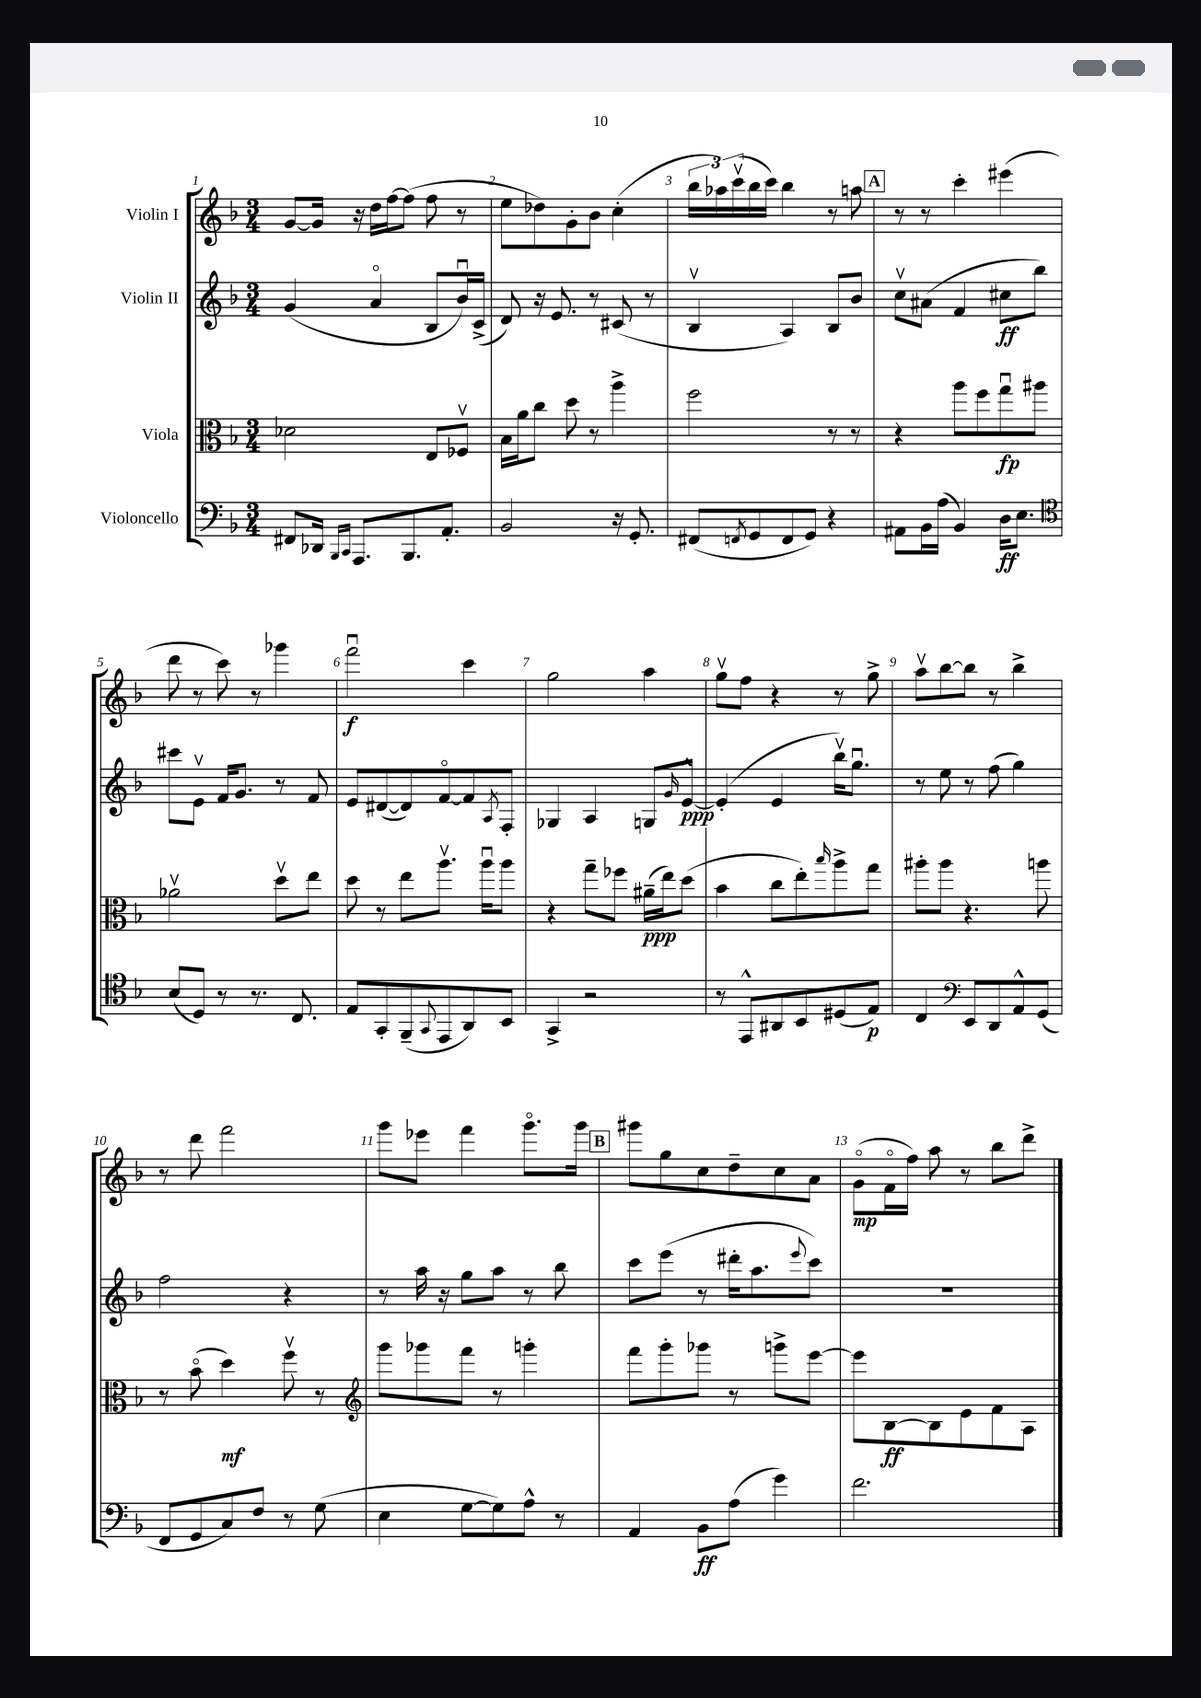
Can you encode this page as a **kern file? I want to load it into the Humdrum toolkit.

**kern	**dynam	**kern	**dynam	**kern	**dynam	**kern	**dynam
*part4	*part4	*part3	*part3	*part2	*part2	*part1	*part1
*staff4	*staff4	*staff3	*staff3	*staff2	*staff2	*staff1	*staff1
*I"Violoncello	*	*I"Viola	*	*I"Violin II	*	*I"Violin I	*
*clefF4	*	*clefC3	*	*clefG2	*	*clefG2	*
*k[b-]	*	*k[b-]	*	*k[b-]	*	*k[b-]	*
*M3/4	*	*M3/4	*	*M3/4	*	*M3/4	*
=1	=1	=1	=1	=1	=1	=1	=1
8FF#X/L	.	2d-X\	.	(4g/	.	[8g/L	.
16DD-X/Jk	.	.	.	.	.	16g/Jk]	.
16qqBBB-/LL	.	.	.	.	.	.	.
16qqCC/JJ	.	.	.	.	.	.	.
8.AAA/L	.	.	.	.	.	16r	.
.	.	.	.	4a/	.	16dd\LL	.
.	.	.	.	.	.	[16ff\J	.
8.BBB-/	.	.	.	.	.	(8ff\J]	.
.	.	8E/L	.	8B-/L	.	8ff\	.
8.AA'/J	.	.	.	.	.	.	.
.	.	8F-Xv/J	.	16b-u/L)	.	8r	.
.	.	.	.	(16c^/JJ	.	.	.
=2	=2	=2	=2	=2	=2	=2	=2
2BB-/	.	16B-\LL	.	8d/)	.	8ee\L	.
.	.	16a\J	.	.	.	.	.
.	.	8cc\J	.	16r	.	8dd-X\)	.
.	.	.	.	8.e/	.	.	.
.	.	8dd\	.	.	.	8g'\	.
.	.	8r	.	8r	.	8b-\J	.
16r	.	4aa^\	.	(8c#X/	.	(4cc'\	.
8.GG'/	.	.	.	.	.	.	.
.	.	.	.	8r	.	.	.
=3	=3	=3	=3	=3	=3	=3	=3
(8FF#X/L	.	2ff\	.	4B-v/	.	24bb-\LL	.
.	.	.	.	.	.	24aa-X\)	.
.	.	.	.	.	.	(24cccv\	.
8qFFn/	.	.	.	.	.	.	.
8GG/	.	.	.	.	.	16bb-\	.
.	.	.	.	.	.	16ccc\JJ)	.
8FF/	.	.	.	4A/)	.	4bb-\	.
8GG/J)	.	.	.	.	.	.	.
4r	.	8r	.	8B-/L	.	8r	.
.	.	8r	.	8b-/J	.	8aan\	.
!!LO:REH:place=s1:t=A
=4	=4	=4	=4	=4	=4	=4	=4
8AA#X\L	.	4r	.	8ccv\L	.	8r	.
16BB-\L	.	.	.	(8a#X\J	.	8r	.
(16A\JJ	.	.	.	.	.	.	.
4BB-/)	.	8aa\L	.	4f/	.	4ccc'\	.
.	.	8ff\	.	.	.	.	.
16D\KL	ff	8ggu\	fp	8cc#X\L	ff	(4eee#X\	.
8.E\J	.	.	.	.	.	.	.
.	.	8aa#X\J	.	8bb-\J)	.	.	.
!!LO:LB:g=z
=5	=5	=5	=5	=5	=5	=5	=5
*clefC4	*	*	*	*	*	*	*
(8B-/L	.	2a-Xv\	.	8ccc#X\L	.	8ddd\	.
8D/J)	.	.	.	8ev\J	.	8r	.
8r	.	.	.	16f/KL	.	8ccc\)	.
.	.	.	.	8.g/J	.	.	.
8.r	.	.	.	.	.	8r	.
.	.	8ddv\L	.	8r	.	4ggg-X\	.
8.C/	.	.	.	.	.	.	.
.	.	8ee\J	.	8f/	.	.	.
=6	=6	=6	=6	=6	=6	=6	=6
8E/L	.	8dd\	.	8e/L	.	2fffu\	f
8GG'/	.	8r	.	([8d#X/	.	.	.
(8FF~/	.	8ee\L	.	8d#/])	.	.	.
8qqGG/	.	.	.	.	.	.	.
8EE/	.	8.aav\J	.	[8f/	.	.	.
8AA/)	.	.	.	8f/]	.	4ccc\	.
.	.	16aau\KL	.	.	.	.	.
.	.	.	.	8qA/	.	.	.
8BB-/J	.	8aa\J	.	8F'/J	.	.	.
=7	=7	=7	=7	=7	=7	=7	=7
4GG^/	.	4r	.	4G-X/	.	2gg\	.
2r	.	8gg~\L	.	4A/	.	.	.
.	.	8ff-X\J	.	.	.	.	.
.	.	(16a#X~\LL	ppp	8Gn/L	.	4aa\	.
.	.	16ee\J)	.	.	.	.	.
.	.	.	.	16qqg/	.	.	.
.	.	(8dd\J	.	[8e^^/J	ppp	.	.
=8	=8	=8	=8	=8	=8	=8	=8
8r	.	4b-\	.	(4e'/]	.	8ggv\L	.
8EE^^/L	.	.	.	.	.	8ff\J	.
8AA#X/	.	8cc\L	.	4e/	.	4r	.
8BB-/	.	8ee'\)	.	.	.	.	.
.	.	16qqbb-/	.	.	.	.	.
(8D#X/	.	8aa^\	.	16bb-v\KL)	.	8r	.
.	.	.	.	8.ggu\J	.	.	.
8E/J)	p	8gg\J	.	.	.	8gg^\	.
=9	=9	=9	=9	=9	=9	=9	=9
4C/	.	8aa#X'\L	.	8r	.	8aav\L	.
.	.	8aa#\J	.	8ee\	.	[8bb-\	.
*clefF4	*	*	*	*	*	*	*
8EE/L	.	4.r	.	8r	.	8bb-\J]	.
8DD/	.	.	.	(8ff\	.	8r	.
8AA^^/	.	.	.	4gg\)	.	4bb-^\	.
(8GG/J	.	8aan\	.	.	.	.	.
!!LO:LB:g=z
=10	=10	=10	=10	=10	=10	=10	=10
8FF/L	.	8r	.	2ff\	.	8r	.
8GG/	.	(8b-\	.	.	.	8ddd\	.
8C/)	.	4dd\)	mf	.	.	2fff\	.
8F/J	.	.	.	.	.	.	.
8r	.	8ffv\	.	4r	.	.	.
(8G\	.	8r	.	.	.	.	.
=11	=11	=11	=11	=11	=11	=11	=11
*	*	*clefG2	*	*	*	*	*
4E\	.	8ggg\L	.	8r	.	8ggg\L	.
.	.	8ggg-X\	.	16aa\	.	8eee-X\J	.
.	.	.	.	16r	.	.	.
[8G\L	.	8fff\J	.	8gg\L	.	4fff\	.
8G\])	.	8r	.	8aa\J	.	.	.
8A^^\J	.	4gggn'\	.	8r	.	8.ggg\L	.
8r	.	.	.	8bb-\	.	.	.
.	.	.	.	.	.	16ggg\Jk	.
!!LO:REH:place=s1:t=B
=12	=12	=12	=12	=12	=12	=12	=12
4AA/	.	8fff\L	.	8ccc\L	.	8ggg#X\L	.
.	.	8ggg'\	.	(8eee\J	.	8gg\	.
8BB-\L	ff	8ggg-X\J	.	8r	.	8cc\	.
(8A\J	.	8r	.	16ddd#X'\KL	.	8dd~\	.
.	.	.	.	8.aa\	.	.	.
4g\)	.	8gggn^\L	.	.	.	8cc\	.
.	.	.	.	8qqeee/	.	.	.
.	.	[8eee\J	.	8ccc\J)	.	8a\J	.
=13	=13	=13	=13	=13	=13	=13	=13
2.f\	.	8eee\L]	.	2.r	.	(8g\L	mp
.	.	[8B-\	ff	.	.	16f\L	.
.	.	.	.	.	.	16ff\JJ)	.
.	.	8B-\]	.	.	.	8aa\	.
.	.	8e\	.	.	.	8r	.
.	.	8f\	.	.	.	8bb-\L	.
.	.	8A\J	.	.	.	8ddd^\J	.
==	==	==	==	==	==	==	==
*-	*-	*-	*-	*-	*-	*-	*-
